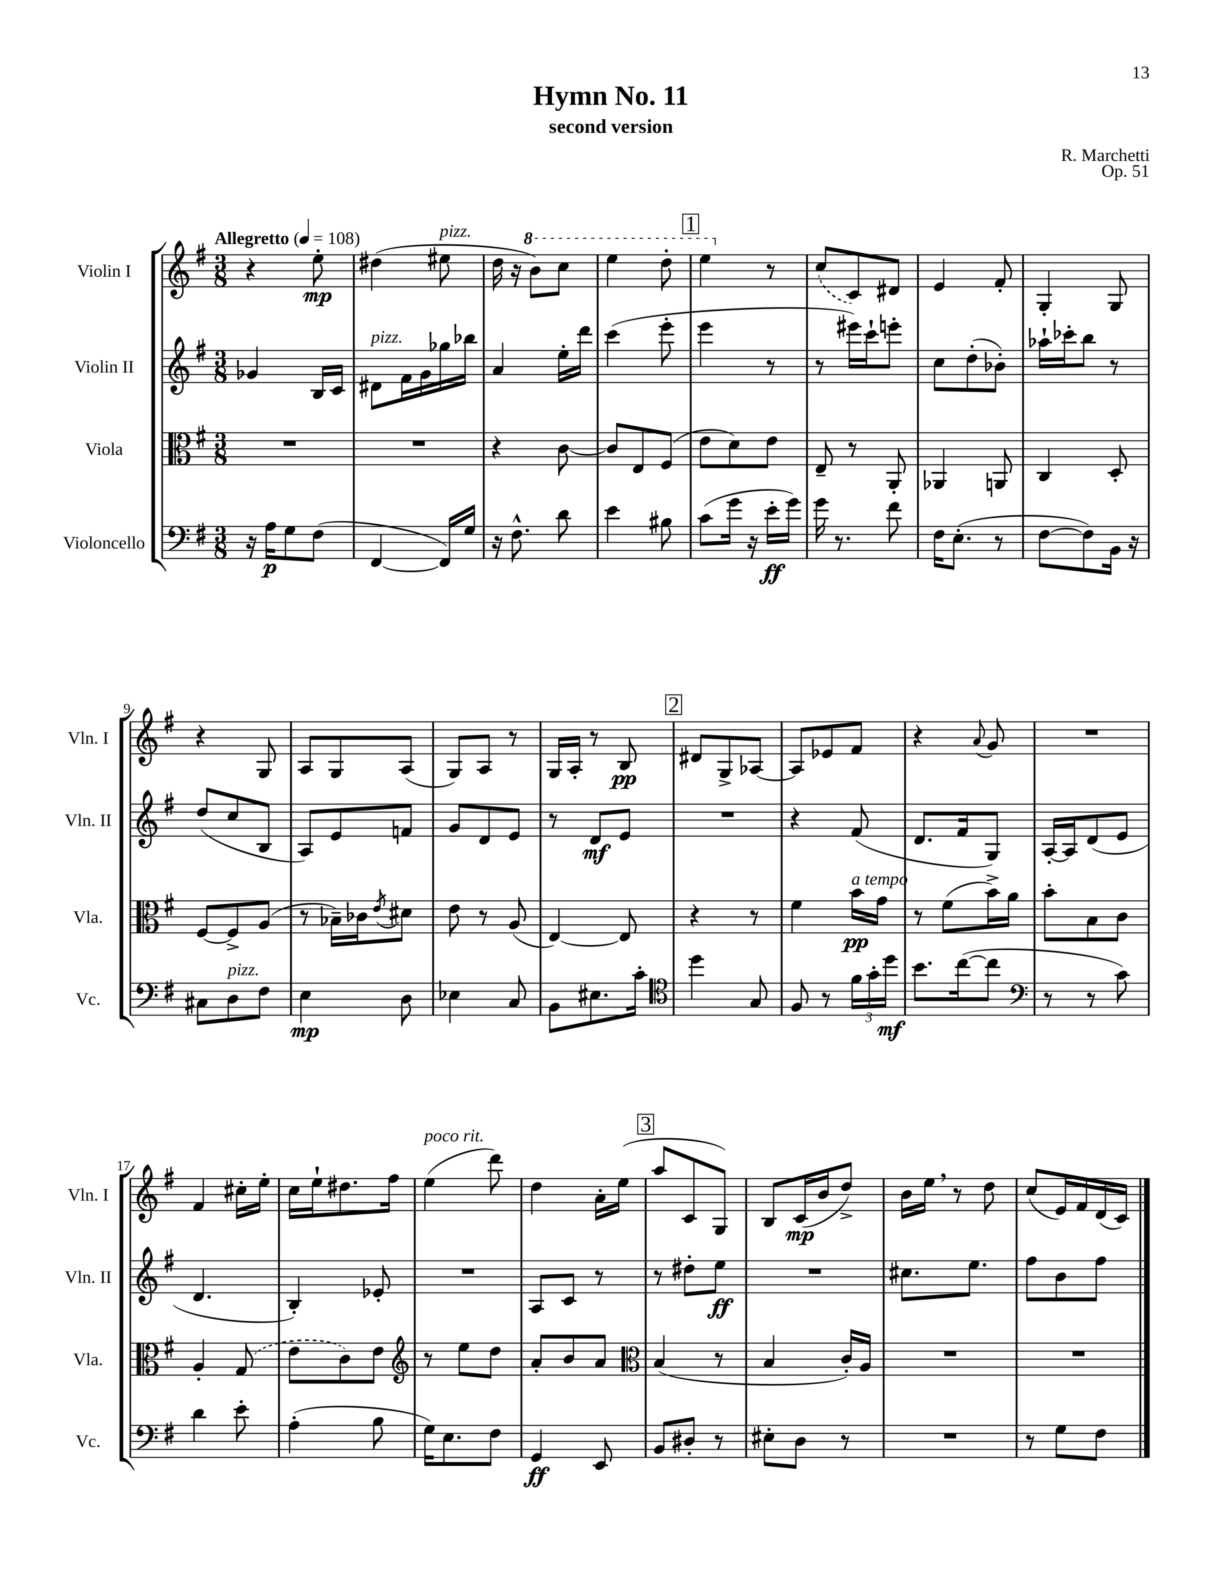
\header { title = "Hymn No. 11" composer = "R. Marchetti" subtitle = "second version" opus = "Op. 51" }
<<
\new StaffGroup <<
\new Staff = "s0" \with { instrumentName = "Violin I" shortInstrumentName = "Vln. I" } {
    \clef treble \key g \major \numericTimeSignature \time 3/8 \tempo "Allegretto" 4 = 108
    r4 e''8-.\mp |
    dis''4( eis''8^\markup { \italic "pizz." } |
    d''16 r16 \ottava #1 b''8) c'''8 |
    e'''4 d'''8-. |
    \mark \markup { \box "1" } e'''4 \ottava #0 r8 |
    \once \slurDashed c''8( c'8) dis'8 |
    e'4 fis'8-. |
    g4-. g8 |
    r4 g8 |
    a8 g8 a8( |
    g8) a8 r8 |
    g16 a16-. r8 b8\pp |
    \mark \markup { \box "2" } dis'8 g8-> aes8~ |
    aes8 ees'8 fis'8 |
    r4 \appoggiatura { a'8 } g'8 |
    R4. |
    fis'4 cis''16-. e''16-. |
    c''16 e''16-! dis''8. fis''16 |
    e''4^\markup { \italic "poco rit." }( d'''8) |
    d''4 a'16-. e''16( |
    \mark \markup { \box "3" } a''8 c'8 g8) |
    b8 c'16\mp( b'16 d''8->) |
    b'16 e''16 \breathe r8 d''8 |
    c''8( e'16) fis'16 d'16( c'16) \bar "|." |
}
\new Staff = "s1" \with { instrumentName = "Violin II" shortInstrumentName = "Vln. II" } {
    \clef treble \key g \major \numericTimeSignature \time 3/8
    ges'4 b16 c'16 |
    dis'8^\markup { \italic "pizz." } fis'16 g'16 ges''16 bes''16 |
    a'4 e''16-. d'''16 |
    c'''4( e'''8-. |
    \mark \markup { \box "1" } e'''4 r8 |
    r8 eis'''16) c'''16-! e'''8-. |
    c''8 d''8-.( bes'8-.) |
    aes''16-! ces'''16-. b''8 r8 |
    d''8( c''8 b8 |
    a8) e'8 f'8 |
    g'8 d'8 e'8 |
    r8 d'8\mf e'8 |
    \mark \markup { \box "2" } R4. |
    r4 fis'8( |
    d'8. fis'16 g8) |
    a16~-. a16 d'8( e'8 |
    d'4. |
    b4-.) ees'8-. |
    R4. |
    a8 c'8 r8 |
    \mark \markup { \box "3" } r8 dis''8-. e''8\ff |
    R4. |
    cis''8. e''8. |
    fis''8 b'8 fis''8 \bar "|." |
}
\new Staff = "s2" \with { instrumentName = "Viola" shortInstrumentName = "Vla." } {
    \clef alto \key g \major \numericTimeSignature \time 3/8
    R4. |
    R4. |
    r4 c'8~ |
    c'8 e8 fis8( |
    \mark \markup { \box "1" } e'8 d'8) e'8 |
    e8-- r8 a,8-. |
    aes,4 a,8 |
    c4 d8-. |
    fis8~ fis8-> a8( |
    r8 bes16--) ces'16 \acciaccatura { e'8 } dis'8 |
    e'8 r8 a8( |
    e4~) e8 |
    \mark \markup { \box "2" } r4 r8 |
    fis'4 b'16\pp^\markup { \italic "a tempo" } g'16 |
    r8 fis'8( b'16->) a'16 |
    b'8-. b8 c'8 |
    a4-. \once \slurDashed g8( |
    e'8 c'8) e'8 |
    \clef treble r8 e''8 d''8 |
    a'8-. b'8 a'8 |
    \mark \markup { \box "3" } \clef alto b4( r8 |
    b4 c'16-.) a16 |
    R4. |
    R4. \bar "|." |
}
\new Staff = "s3" \with { instrumentName = "Violoncello" shortInstrumentName = "Vc." } {
    \clef bass \key g \major \numericTimeSignature \time 3/8
    r16 a16\p g8 fis8( |
    fis,4~ fis,16) g16 |
    r16 fis8.-^ d'8 |
    e'4 bis8 |
    \mark \markup { \box "1" } c'8( g'16 r16 e'16-.\ff g'16) |
    g'16 r8. fis'8 |
    fis16 e8.-.( r8 |
    fis8~ fis8) b,16 r16 |
    cis8 d8^\markup { \italic "pizz." } fis8 |
    e4\mp d8 |
    ees4 c8 |
    b,8 eis8. c'16-. |
    \mark \markup { \box "2" } \clef tenor d''4 g8 |
    fis8 r8 \tuplet 3/2 { fis'16 g'16-. d''16\mf } |
    b'8. c''16~( c''8 |
    \clef bass r8 r8 c'8) |
    d'4 e'8-. |
    a4-.( b8 |
    g16) e8. fis8 |
    g,4\ff e,8 |
    \mark \markup { \box "3" } b,8 dis8-. r8 |
    eis8-. d8 r8 |
    R4. |
    r8 g8 fis8 \bar "|." |
}
>>
>>
